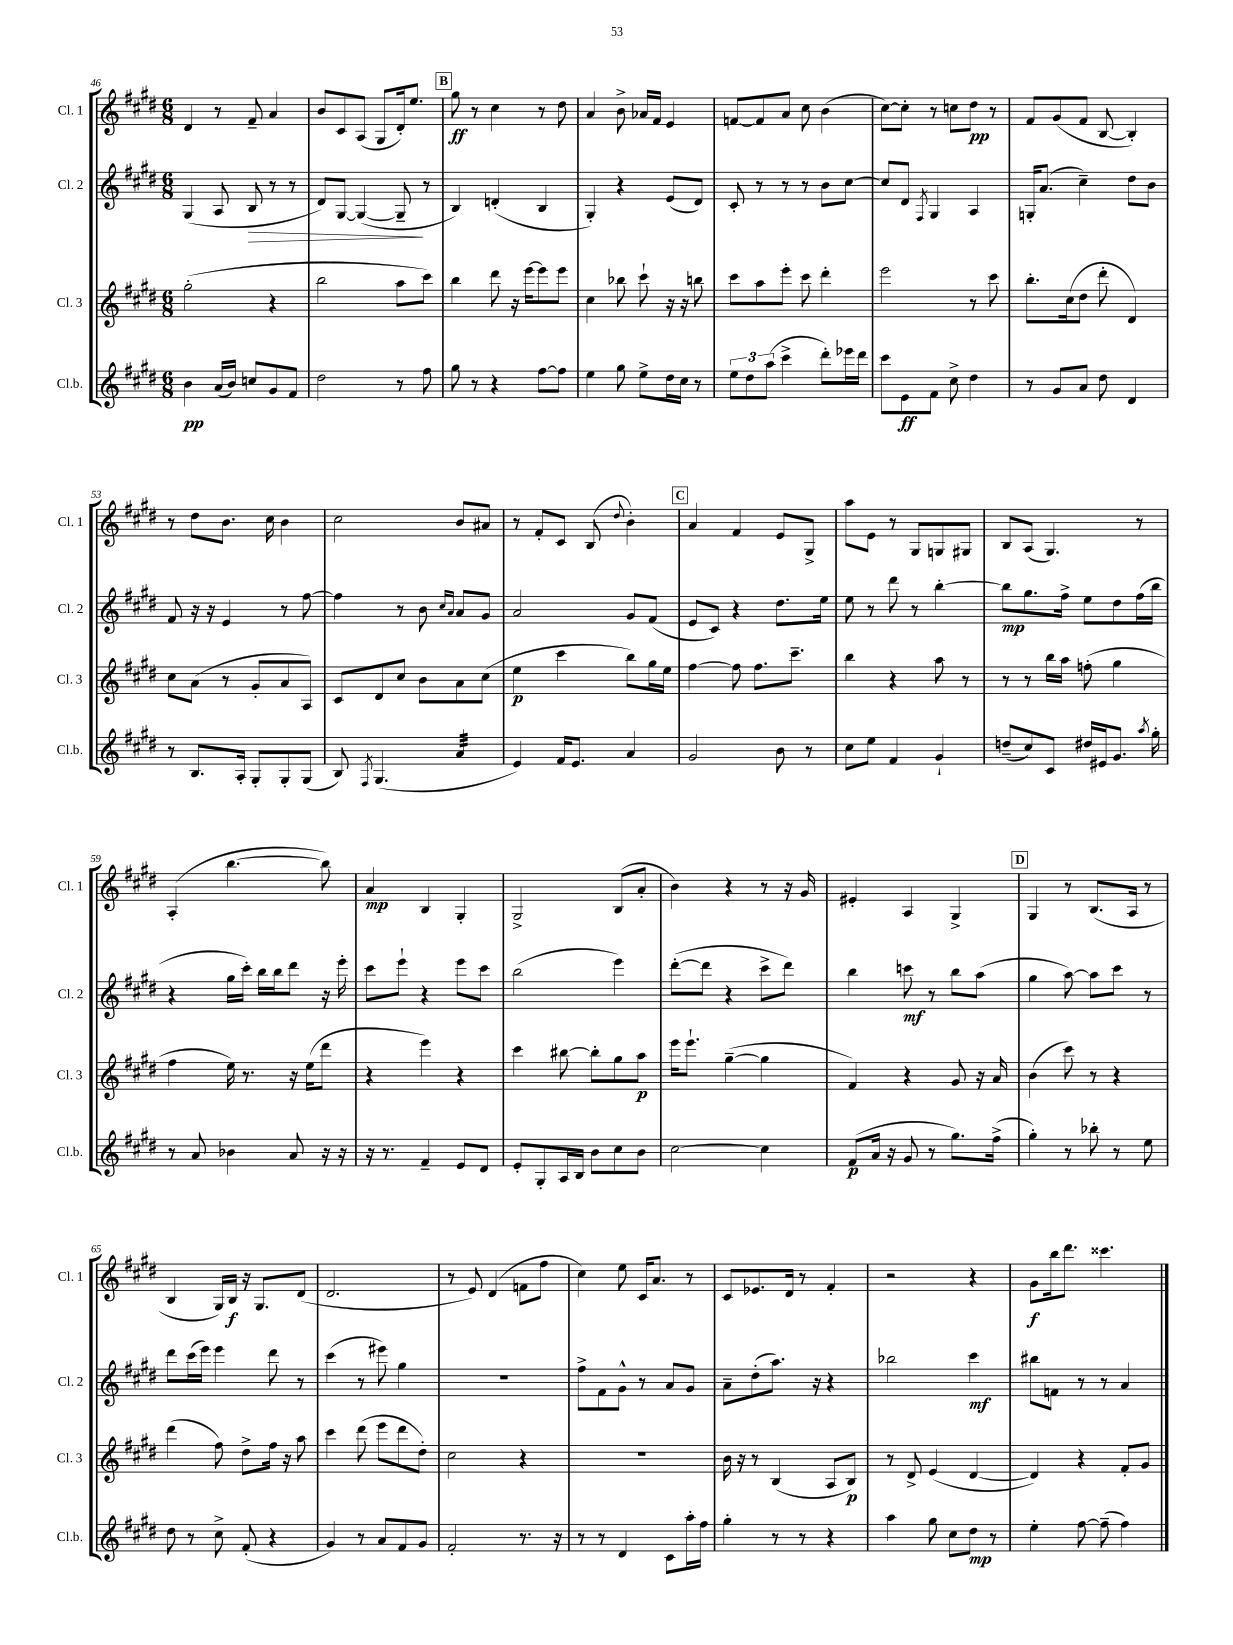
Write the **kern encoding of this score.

**kern	**kern	**kern	**kern
*staff4	*staff3	*staff2	*staff1
*clefG2	*clefG2	*clefG2	*clefG2
*k[f#c#g#d#]	*k[f#c#g#d#]	*k[f#c#g#d#]	*k[f#c#g#d#]
*M6/8	*M6/8	*M6/8	*M6/8
4b	(2gg#'	(4G#	4d#
(16a	.	8A	8r
16b)	.	.	.
8cc	.	8B	8f#~
8g#	4r	8r	4a
8f#	.	8r	.
=	=	=	=
2dd#	2bb	8d#)	8b
.	.	[8G#	8c#
.	.	(4G#_	(8A
.	.	.	8G#
8r	8aa	8G#~]	16d#')
.	.	.	8.ee
8ff#	8ccc#)	8r	.
=	=	=	=
8gg#	4bb	4B)	8gg#
8r	.	.	8r
4r	8ddd#	(4d'	4cc#
.	16r	.	.
.	[16eee	.	.
[8ff#	8eee]	4B	8r
8ff#]	8eee	.	8dd#
=	=	=	=
4ee	4cc#	4G#')	4a
8gg#	8bb-	4r	8b^
8ee^	8ccc#`	.	16a-
.	.	.	16f#
16dd#	16r	(8e	4e
16cc#	16r	.	.
8r	8bb	8d#)	.
=	=	=	=
12ee	8ccc#	8c#'	[8f
12dd#	.	.	.
.	8aa	8r	8f]
(12aa	.	.	.
4ccc#^	8eee'	8r	8a
.	8ccc#	8r	8cc#
8ddd#')	4ddd#'	8b	(4b
16eee-	.	[8cc#	.
16ddd#	.	.	.
=	=	=	=
8ccc#	2eee	8cc#]	[8cc#)
8e	.	8d#	8cc#']
.	.	8qF#	.
8f#	.	4G#	8r
8cc#^	.	.	8cc
4dd#	8r	4A	8dd#
.	8ccc#	.	8r
=	=	=	=
8r	8.bb'	16G'	8f#
.	.	(8.a	.
8g#	.	.	(8g#
.	(16cc#	.	.
8a	8dd#	4cc#~)	8f#
8dd#	8ddd#'	.	[8B
4d#	4d#)	8dd#	4B'])
.	.	8b	.
=	=	=	=
8r	8cc#	8f#	8r
8.B	(8a	16r	8dd#
.	.	16r	.
.	8r	4e	8.b
16A'	.	.	.
8G#'	8g#'	.	.
.	.	.	16cc#
8G#'	8a	8r	4b
(8G#	8A)	[8ff#	.
=	=	=	=
8B)	8c#	4ff#]	2cc#
8qF#	.	.	.
(4.G#	8d#	.	.
.	8cc#	8r	.
.	8b	8b	.
.	.	16qqcc#	.
.	.	16qqa	.
4a	8a	8a	8b
.	(8cc#	8g#	8a#
=	=	=	=
4e)	4ee	2a	8r
.	.	.	8f#'
16f#	4ccc#	.	8c#
8.e	.	.	.
.	.	.	(8B
.	.	.	8qqdd#
4a	8bb)	8g#	4b')
.	16gg#	(8f#	.
.	16ee	.	.
=	=	=	=
2g#	[4ff#	8e	4a
.	.	8c#)	.
.	8ff#]	4r	4f#
.	8.ff#	.	.
8b	.	8.dd#	8e
.	8.ccc#~	.	.
8r	.	.	8G#^
.	.	16ee	.
=	=	=	=
8cc#	4bb	8ee	8aa
8ee	.	8r	8e
4f#	4r	8ddd#	8r
.	.	8r	8G#
4g#`	8aa	[4bb'	8G
.	8r	.	8G#
=	=	=	=
(8dd~	8r	8bb]	8B
8cc#)	8r	8.gg#	(8A
8c#	16bb	.	4.G#)
.	16aa	16ff#^	.
16dd#	(8ff'	8ee	.
16e#	.	.	.
8.g#	4gg#	8dd#	.
.	.	(16ff#	8r
8qaa	.	.	.
16gg#'	.	16bb	.
=	=	=	=
8r	4ff#	4r	(4A'
8a	.	.	.
4b-	16ee)	16gg#	[4.bb
.	8.r	16ccc#')	.
.	.	16bb	.
.	.	16bb	.
8a	16r	8ddd#	.
.	(16ee	.	.
16r	8ddd#	16r	8bb])
16r	.	16eee'	.
=	=	=	=
16r	4r	8ccc#	4a
8.r	.	.	.
.	.	8eee`	.
4f#~	4eee)	4r	4B
8e	4r	8eee	4G#'
8d#	.	8ccc#	.
=	=	=	=
8e'	4ccc#	(2bb	2G#^
8G#'	.	.	.
16A	[8bb#	.	.
16B	.	.	.
8b	8bb#']	.	.
8cc#	8gg#	4eee)	(8B
8b	8aa	.	8a'
=	=	=	=
[2cc#	16eee	([8ddd#'	4b)
.	8.eee`	.	.
.	.	8ddd#]	.
.	([4gg#~	4r	4r
4cc#]	4gg#]	8ccc#^	8r
.	.	8ddd#)	16r
.	.	.	16g#
=	=	=	=
(8f#	4f#)	4bb	4e#'
16a	.	.	.
16r	.	.	.
8g#	4r	8ccc	4A
8r	.	8r	.
8.gg#)	8g#	8bb	4G#^
.	16r	(8aa	.
(16ff#^	16a	.	.
=	=	=	=
4gg#')	(4b	4gg#	4G#
8r	8ccc#)	[8aa)	8r
8bb-'	8r	8aa]	(8.B
8r	4r	8ccc#	.
.	.	.	16A
8ee	.	8r	8r
=	=	=	=
8dd#	(4ddd#	8ddd#	4B
8r	.	(16ccc#	.
.	.	16eee)	.
8cc#^	8ff#)	4eee	16G#)
.	.	.	16B
(8f#'	8dd#^	.	16r
.	.	.	8.G#
4r	16ff#	8ddd#	.
.	16r	.	.
.	8aa	8r	(8d#
=	=	=	=
4g#)	4ccc#	(4ccc#	2.d#
8r	(8ddd#	8r	.
8a	8eee	8eee#)	.
8f#	8ddd#	4gg#	.
8g#	8dd#')	.	.
=	=	=	=
2f#'	2cc#	2.r	8r
.	.	.	8e)
.	.	.	(4d#
8.r	4r	.	8f
.	.	.	8ff#
16r	.	.	.
=	=	=	=
8r	2.r	8ff#^	4cc#)
8r	.	8f#	.
4d#	.	8g#^^	8ee
.	.	8r	16c#
.	.	.	8.a
8c#	.	8a	.
16aa'	.	8g#	8r
16ff#	.	.	.
=	=	=	=
4gg#'	16b	8a~	8c#
.	16r	.	.
.	8r	(8dd#'	8.e-
8r	(4B	8.aa)	.
.	.	.	16d#
8r	.	.	8r
.	.	16r	.
4r	8A	4r	4f#'
.	8B)	.	.
=	=	=	=
4aa	8r	2bb-	2r
.	8d#^	.	.
8gg#	(4e	.	.
8cc#	.	.	.
8dd#	[4d#	4ccc#	4r
8r	.	.	.
=	=	=	=
4ee'	4d#])	8bb#	8g#
.	.	8f	16bb
.	.	.	8.ddd#
[8ff#	4r	8r	.
(8ff#~]	.	8r	4.ccc##
4ff#)	8f#'	4a	.
.	8g#	.	.
==	==	==	==
*-	*-	*-	*-
